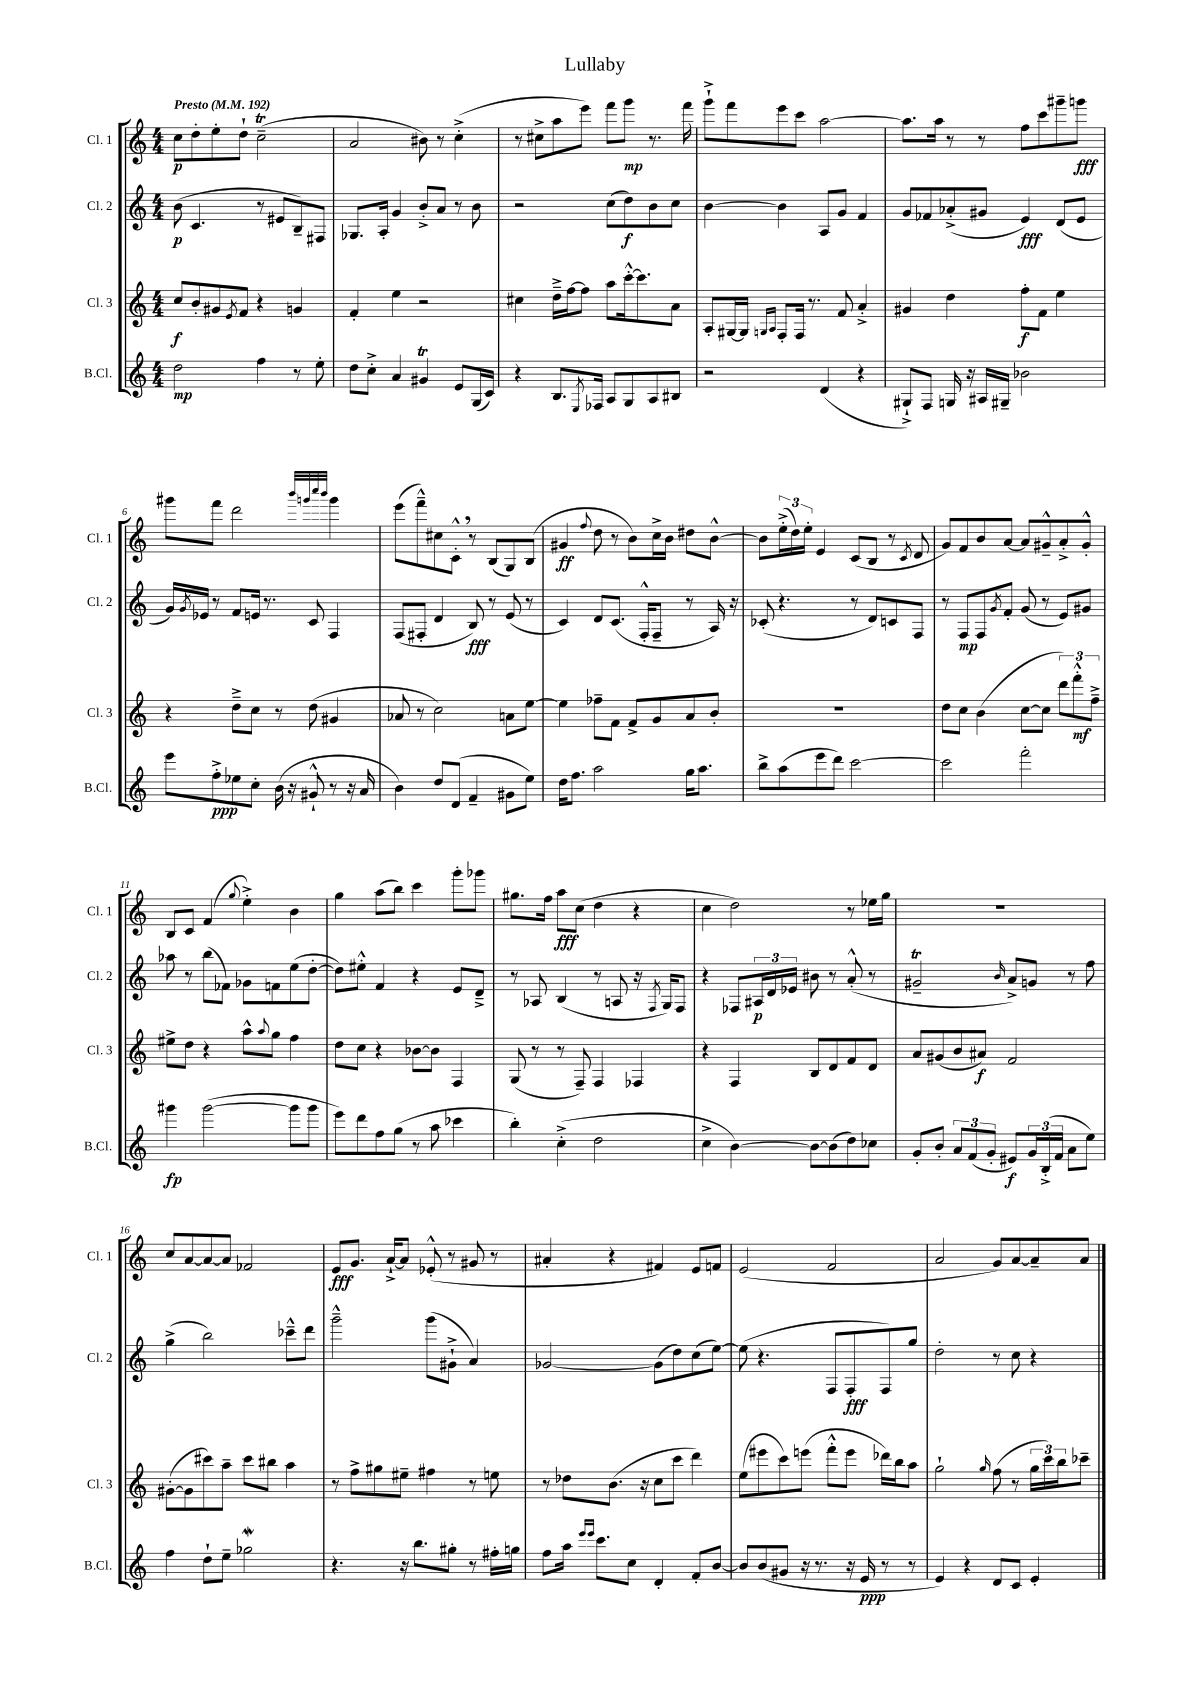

**kern	**dynam	**kern	**dynam	**kern	**dynam	**kern	**dynam
*part4	*part4	*part3	*part3	*part2	*part2	*part1	*part1
*staff4	*staff4	*staff3	*staff3	*staff2	*staff2	*staff1	*staff1
*I"B.Cl.	*	*I"Cl. 3	*	*I"Cl. 2	*	*I"Cl. 1	*
*I'B.Cl.	*	*I'Cl. 3	*	*I'Cl. 2	*	*I'Cl. 1	*
*clefG2	*	*clefG2	*	*clefG2	*	*clefG2	*
*k[]	*	*k[]	*	*k[]	*	*k[]	*
*M4/4	*	*M4/4	*	*M4/4	*	*M4/4	*
*MM192	*	*MM192	*	*MM192	*	*MM192	*
=1	=1	=1	=1	=1	=1	=1	=1
!	!	!	!	!	!	!LO:TX:a:B:t=Presto	!
2dd\	mp	8cc/L	f	(8b\	p	8cc\L	p
.	.	8b'/	.	4.c/	.	8dd'\	.
.	.	8g#X/	.	.	.	8ee'\	.
.	.	8qe/	.	.	.	.	.
.	.	8f/J	.	.	.	8dd`\J	.
4ff\	.	4r	.	8r	.	(2ccT~\	.
.	.	.	.	8e#X/L	.	.	.
8r	.	4gn/	.	8B~/)	.	.	.
8ee'\	.	.	.	8F#X/J	.	.	.
=2	=2	=2	=2	=2	=2	=2	=2
8dd\L	.	4f'/	.	8.G-X/L	.	2a/	.
8cc'^\J	.	.	.	.	.	.	.
.	.	.	.	16A'/Jk	.	.	.
4a/	.	4ee\	.	4g/	.	.	.
4g#Xt/	.	2r	.	8b'^/L	.	8b#X\)	.
.	.	.	.	8a/J	.	8r	.
8e/L	.	.	.	8r	.	(4cc'^\	.
(16G/L	.	.	.	8b\	.	.	.
16c/JJ)	.	.	.	.	.	.	.
=3	=3	=3	=3	=3	=3	=3	=3
4r	.	4cc#X\	.	2r	.	8r	.
.	.	.	.	.	.	8cc#X^\L	.
8.B/L	.	16dd~^\LL	.	.	.	8aa\	.
.	.	[16ff\J	.	.	.	.	.
.	.	8ff\J]	.	.	.	8eee\J)	.
8qE/	.	.	.	.	.	.	.
16F-X/Jk	.	.	.	.	.	.	.
8A/L	.	8aa\L	.	(8cc\L	.	8fff\L	.
8G/	.	[16ccc'^^\k	.	8dd\)	f	8ggg\J	mp
.	.	8.ccc\]	.	.	.	.	.
8A/	.	.	.	8b\	.	8.r	.
8B#X/J	.	8a\J	.	8cc\J	.	.	.
.	.	.	.	.	.	16fff\	.
=4	=4	=4	=4	=4	=4	=4	=4
2r	.	8A'/L	.	[4b\	.	8ggg`^\L	.
.	.	[16G#X/L	.	.	.	8fff\	.
.	.	16G#/JJ]	.	.	.	.	.
.	.	16qqGn/LL	.	.	.	.	.
.	.	16qqA/JJ	.	.	.	.	.
.	.	8F'/L	.	4b\]	.	8eee\	.
.	.	16F/Jk	.	.	.	8ccc\J	.
.	.	8.r	.	.	.	.	.
(4d/	.	.	.	8A/L	.	[2aa\	.
.	.	8f/	.	8g/J	.	.	.
4r	.	4a'^/	.	4f/	.	.	.
=5	=5	=5	=5	=5	=5	=5	=5
8G#X`^/L)	.	4g#X/	.	8g/L	.	8.aa\L]	.
8F/J	.	.	.	8f-X/	.	.	.
.	.	.	.	.	.	16aa\Jk	.
16Gn/	.	4dd\	.	(8a-X'^/	.	8r	.
16r	.	.	.	.	.	.	.
16A#X/LL	.	.	.	8g#X/J	.	8r	.
16G#X~/JJ	.	.	.	.	.	.	.
2b-X\	.	8ff'\L	f	4e/)	fff	8ff\L	.
.	.	8f\J	.	.	.	8ccc\	.
.	.	4ee\	.	(8d/L	.	8ggg#X~\	.
.	.	.	.	8e/J	.	8gggn\J	fff
!!LO:LB:g=z
=6	=6	=6	=6	=6	=6	=6	=6
8eee\L	.	4r	.	16g/LL)	.	8ggg#X\L	.
.	.	.	.	8qg/	.	.	.
.	.	.	.	16e-X/JJ	.	.	.
8ff'^\	ppp	.	.	8r	.	8fff\J	.
8ee-X\	.	8dd~^\L	.	8f/L	.	2ddd\	.
8cc'\J	.	8cc\J	.	16en/Jk	.	.	.
.	.	.	.	8.r	.	.	.
(16b\	.	8r	.	.	.	.	.
16r	.	.	.	.	.	.	.
8g#X`^^/	.	(8dd\	.	8c/	.	.	.
.	.	.	.	.	.	32qqbbb/LLL	.
.	.	.	.	.	.	32qqgggn/	.
.	.	.	.	.	.	32qqcccc/	.
.	.	.	.	.	.	32qqbbb/JJJ	.
8r	.	4g#X/	.	4F/	.	4ggg\	.
16r	.	.	.	.	.	.	.
16a/	.	.	.	.	.	.	.
=7	=7	=7	=7	=7	=7	=7	=7
4b\)	.	8a-X/	.	(8F/L	.	(8eee\L	.
.	.	8r	.	8F#X'/J	.	8fff~^^\)	.
8dd/L	.	2cc\)	.	4d/	.	8cc#X\	.
(8d/J	.	.	.	.	.	8c'^^,\J	.
4f~/	.	.	.	8B/)	fff	8r	.
.	.	.	.	8r	.	(8B/L	.
8g#X\L	.	8an\L	.	(8e/	.	8G/)	.
8ee\J)	.	[8ee\J	.	8r	.	(8B/J	.
=8	=8	=8	=8	=8	=8	=8	=8
16dd\KL	.	4ee\]	.	4c/)	.	4g#X/	ff
8.ff\J	.	.	.	.	.	.	.
.	.	.	.	.	.	8qqff/	.
2aa\	.	8ff-X~\L	.	8d/L	.	8dd\	.
.	.	8f\J	.	(8.c/J	.	8r	.
.	.	8f^/L	.	.	.	8b\L)	.
.	.	.	.	16F'^^/KL	.	.	.
.	.	8g/	.	8F~/J	.	16cc^\L	.
.	.	.	.	.	.	16b\JJ	.
16gg\KL	.	8a/	.	8r	.	8dd#X\L	.
8.aa\J	.	.	.	.	.	.	.
.	.	8b'/J	.	16A/)	.	[8b^^\J	.
.	.	.	.	16r	.	.	.
=9	=9	=9	=9	=9	=9	=9	=9
8bb^\L	.	1r	.	(8c-X'/	.	8b\L]	.
(8aa\	.	.	.	4.r	.	(24ee'^\L	.
.	.	.	.	.	.	24dd\)	.
.	.	.	.	.	.	24ee'\JJ	.
8eee\	.	.	.	.	.	4e/	.
8ddd\J)	.	.	.	.	.	.	.
[2ccc\	.	.	.	8r	.	(8c/L	.
.	.	.	.	8d/L)	.	8B/J	.
.	.	.	.	8cn/	.	8r	.
.	.	.	.	.	.	8qc/	.
.	.	.	.	8F/J	.	8d/	.
=10	=10	=10	=10	=10	=10	=10	=10
2ccc\]	.	8dd\L	.	8r	.	8g/L)	.
.	.	8cc\J	.	8F/L	mp	8f/	.
.	.	(4b\	.	8F/	.	8b/	.
.	.	.	.	8qg/	.	.	.
.	.	.	.	8f'/J	.	[8a/J	.
2fff'\	.	[8cc\L	.	(8g/	.	8a/L]	.
.	.	8cc\J]	.	8r	.	8g#X~^^/	.
.	.	12ddd\L)	.	8e/L)	.	8a'^/	.
.	.	12fff'^^\	mf	.	.	.	.
.	.	.	.	8g#X/J	.	8g#'^^/J	.
.	.	12ff~^\J	.	.	.	.	.
!!LO:LB:g=z
=11	=11	=11	=11	=11	=11	=11	=11
4ggg#X\	fp	8ee#X^\L	.	8aa-X\	.	8B/L	.
.	.	8dd\J	.	8r	.	8c/J	.
([2ggg#\	.	4r	.	(8bb\L	.	(4f/	.
.	.	.	.	8f-X\J)	.	.	.
.	.	.	.	.	.	8qqgg/	.
.	.	8aa^^\L	.	8g-X\L	.	4ee'^\)	.
.	.	8qqaa/	.	.	.	.	.
.	.	8gg\J	.	8fn\	.	.	.
8ggg#\L]	.	4ff\	.	(8ee\	.	4b\	.
8ggg#\J	.	.	.	[8dd'\J	.	.	.
=12	=12	=12	=12	=12	=12	=12	=12
8eee\L)	.	8dd\L	.	8dd\L])	.	4gg\	.
8ddd\	.	8cc\J	.	8ee#X'^^\J	.	.	.
8ff\	.	4r	.	4f/	.	(8aa\L	.
(8gg\J	.	.	.	.	.	8bb\J)	.
8r	.	[8b-X\L	.	4r	.	4ccc\	.
8aa\	.	8b-\J]	.	.	.	.	.
4ccc-X\	.	4F/	.	8e/L	.	8ggg'\L	.
.	.	.	.	8d~^/J	.	8ggg-X\J	.
=13	=13	=13	=13	=13	=13	=13	=13
4bb'\)	.	(8G/	.	8r	.	8.gg#X\L	.
.	.	8r	.	8A-X/	.	.	.
.	.	.	.	.	.	16ff\Jk	.
(4cc'^\	.	8r	.	(4B/	.	8aa\L	fff
.	.	8F~/)	.	.	.	(8cc\J	.
2dd\	.	4F/	.	8r	.	4dd\	.
.	.	.	.	8An/	.	.	.
.	.	4F-X/	.	16r	.	4r	.
.	.	.	.	8qF/	.	.	.
.	.	.	.	16G/KL)	.	.	.
.	.	.	.	8F/J	.	.	.
=14	=14	=14	=14	=14	=14	=14	=14
4cc^\	.	4r	.	4r	.	4cc\	.
[4b\)	.	4F/	.	8F-X/L	.	2dd\)	.
.	.	.	.	24A#X/L	p	.	.
.	.	.	.	24d/	.	.	.
.	.	.	.	24e-X/JJ	.	.	.
8b\L_	.	8B/L	.	8b#X\	.	.	.
(8b\]	.	8d/	.	8r	.	.	.
8dd\)	.	8f/	.	(8a'^^/	.	8r	.
8cc-X\J	.	8d/J	.	8r	.	16ee-X\LL	.
.	.	.	.	.	.	16gg\JJ	.
=15	=15	=15	=15	=15	=15	=15	=15
8g'/L	.	8a/L	.	2g#Xt~/	.	1r	.
8b'/J	.	(8g#X/	.	.	.	.	.
12a/L	.	8b/	.	.	.	.	.
(12f/	.	.	.	.	.	.	.
.	.	8a#X/J)	f	.	.	.	.
12g'/J	.	.	.	.	.	.	.
.	.	.	.	16qqb/	.	.	.
8e#X/L)	f	2f/	.	8a^/L)	.	.	.
24g/L	.	.	.	8gn/J	.	.	.
(24B'^/	.	.	.	.	.	.	.
24f/JJ	.	.	.	.	.	.	.
8a\L	.	.	.	8r	.	.	.
8ee\J)	.	.	.	8ff\	.	.	.
!!LO:LB:g=z
=16	=16	=16	=16	=16	=16	=16	=16
4ff\	.	([8g#X'\L	.	(4gg^\	.	8cc/L	.
.	.	8g#\]	.	.	.	[8a/	.
8dd`\L	.	8ccc#X\)	.	2bb\)	.	8a/_	.
8ee~\J	.	8aa~\J	.	.	.	8a/J]	.
2gg-Xw\	.	8ccc#\L	.	.	.	2f-X/	.
.	.	8bb#X\J	.	.	.	.	.
.	.	4aa\	.	8ccc-X~^^\L	.	.	.
.	.	.	.	8ddd\J	.	.	.
=17	=17	=17	=17	=17	=17	=17	=17
4.r	.	8r	.	2ggg~^^\	.	8e/L	fff
.	.	8ff^\L	.	.	.	8.g/J	.
.	.	8gg#X\	.	.	.	.	.
.	.	.	.	.	.	[16a`^/KL	.
16r	.	8ee#X~\J	.	.	.	8a/J]	.
8.bb\L	.	.	.	.	.	.	.
.	.	4ff#X\	.	(8ggg\L	.	(8e-X'^^/	.
8gg#X'\J	.	.	.	8g#X`^\J	.	8r	.
8r	.	8r	.	4a/)	.	8g#X/	.
16ff#X'\LL	.	8een\	.	.	.	8r	.
16ggn\JJ	.	.	.	.	.	.	.
=18	=18	=18	=18	=18	=18	=18	=18
8ff\L	.	8r	.	[2g-X/	.	4a#X'/	.
16aa\Jk	.	8dd-X\L	.	.	.	.	.
16qqeee/LL	.	.	.	.	.	.	.
16qqeee/JJ	.	.	.	.	.	.	.
8.ccc\L	.	.	.	.	.	.	.
.	.	(8.b\J	.	.	.	4r	.
8cc\J	.	.	.	.	.	.	.
.	.	16r	.	.	.	.	.
4d'/	.	8cc\L	.	(8g-\L]	.	4f#X/)	.
.	.	8ccc\J	.	8dd\)	.	.	.
8f'/L	.	4ddd\)	.	(8cc\	.	8e/L	.
[8b/J	.	.	.	[8ee\J)	.	8fn/J	.
=19	=19	=19	=19	=19	=19	=19	=19
8b/L]	.	(8ee\L	.	(8ee\]	.	(2e/	.
(8b/	.	8eee#X\	.	4.r	.	.	.
8g#X/J	.	8ccc\)	.	.	.	.	.
16r	.	(8eeen\J	.	.	.	.	.
8.r	.	.	.	.	.	.	.
.	.	8fff'^^\L	.	8F/L	.	2f/	.
16r	.	8eee\J	.	8F'/	fff	.	.
16e/	ppp	.	.	.	.	.	.
8r	.	16ddd-X\LL)	.	8F/)	.	.	.
.	.	16bb\J	.	.	.	.	.
8r	.	8aa\J	.	8gg/J	.	.	.
=20	=20	=20	=20	=20	=20	=20	=20
4e/)	.	2gg`\	.	2dd'\	.	2a/	.
4r	.	.	.	.	.	.	.
.	.	16qqgg/	.	.	.	.	.
8d/L	.	(8ff\	.	8r	.	8g/L)	.
8c/J	.	8r	.	8cc\	.	[8a/	.
4e'/	.	24gg\LL	.	4r	.	8a~/]	.
.	.	24ccc\)	.	.	.	.	.
.	.	24bb\J	.	.	.	.	.
.	.	8ccc-X~\J	.	.	.	8a/J	.
==	==	==	==	==	==	==	==
*-	*-	*-	*-	*-	*-	*-	*-
